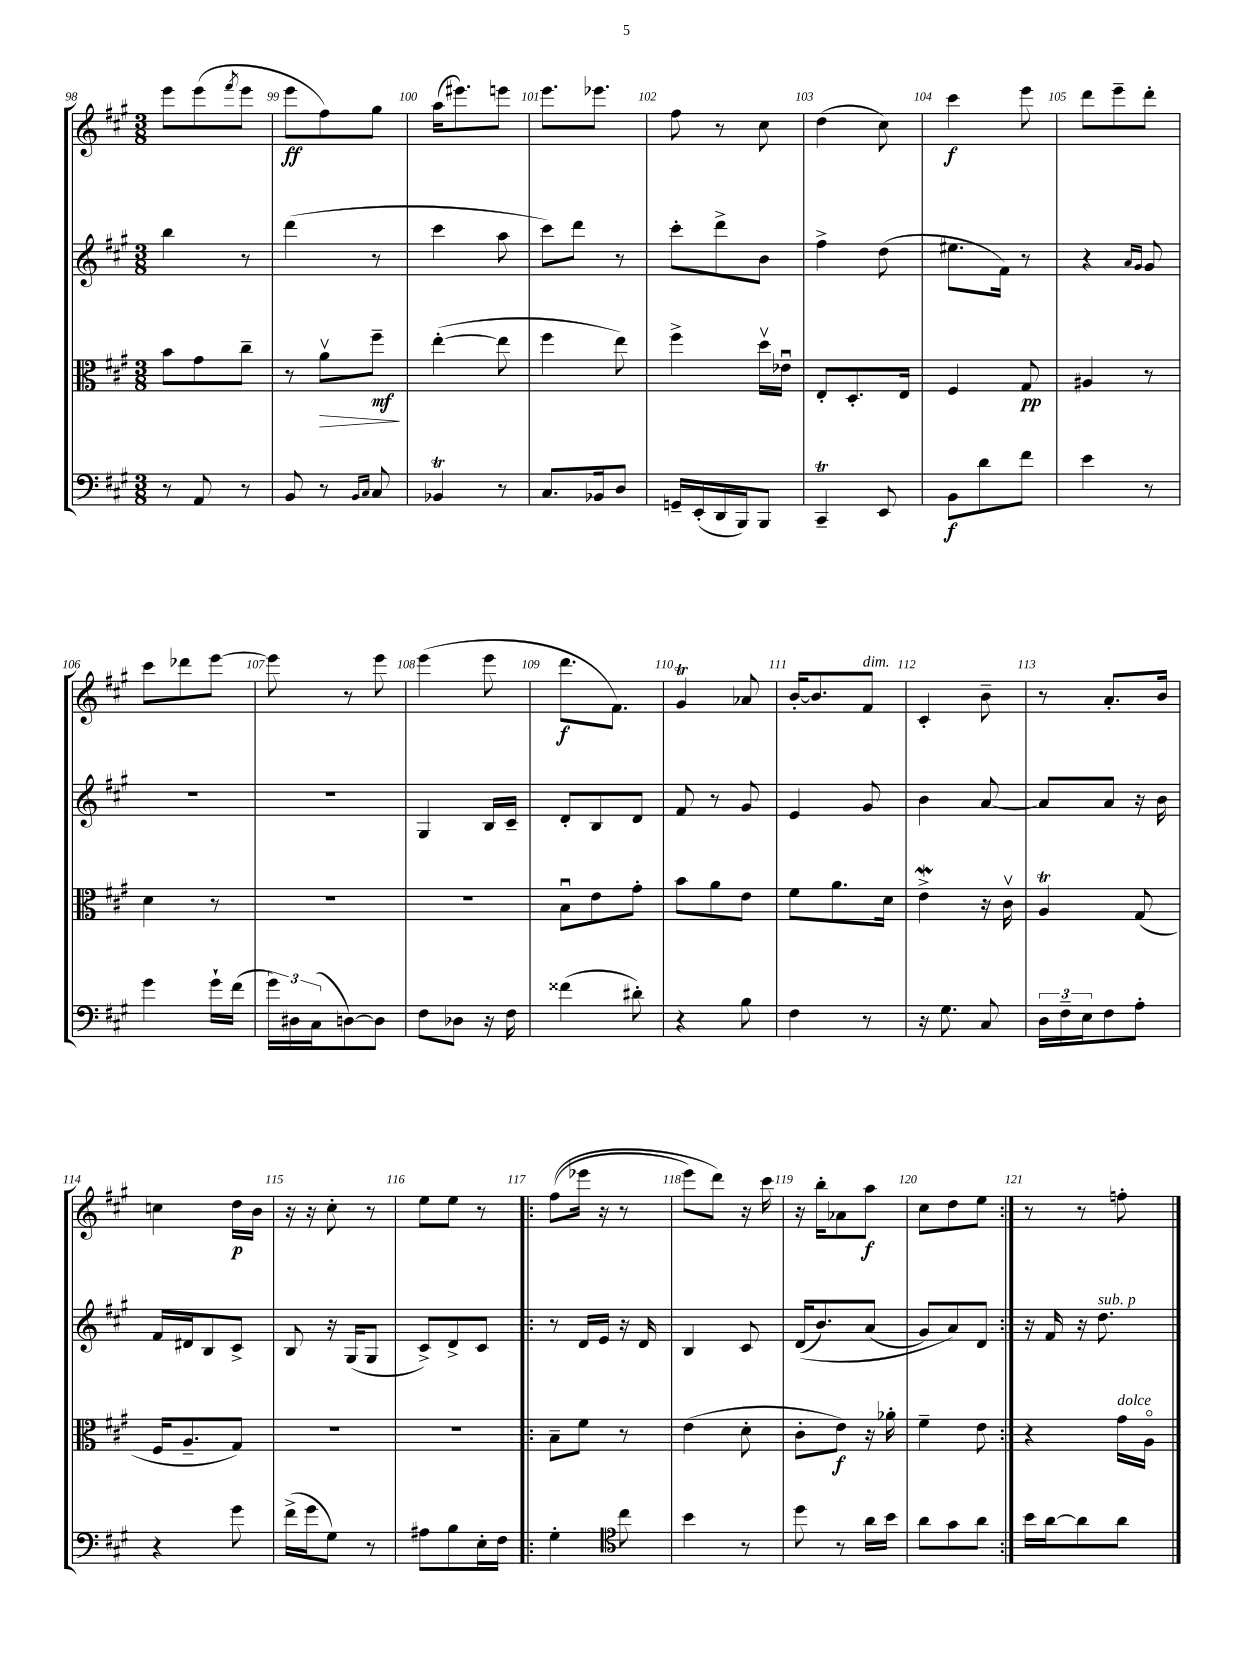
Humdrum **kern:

**kern	**kern	**kern	**kern
*staff4	*staff3	*staff2	*staff1
*clefF4	*clefC3	*clefG2	*clefG2
*k[f#c#g#]	*k[f#c#g#]	*k[f#c#g#]	*k[f#c#g#]
*M3/8	*M3/8	*M3/8	*M3/8
8r	8b	4bb	8eee
8AA	8g#	.	(8eee
.	.	.	8qfff#
8r	8cc#~	8r	8eee
=	=	=	=
8BB	8r	(4ddd	8eee
8r	8av	.	8ff#)
16qqBB	.	.	.
16qqC#	.	.	.
8C#	8ff#~	8r	8gg#
=	=	=	=
4BB-	([4ee'	4ccc#	(16aa
.	.	.	8.eee#)
8r	8ee]	8aa	8eee
=	=	=	=
8.C#	4ff#	8ccc#)	8.eee
.	.	8ddd	.
16BB-	.	.	8.eee-
8D	8ee)	8r	.
=	=	=	=
16GG~	4ff#^	8ccc#'	8ff#
(16EE'	.	.	.
16DD	.	8ddd^	8r
16BBB)	.	.	.
8BBB	16ddv	8b	8cc#
.	16e-u	.	.
=	=	=	=
4CC#~	8E'	4ff#^	(4dd
.	8.D'	.	.
8EE	.	(8dd	8cc#)
.	16E	.	.
=	=	=	=
8BB	4F#	8.ee#	4ccc#
8d	.	.	.
.	.	16f#)	.
8f#	8G#	8r	8eee
=	=	=	=
4e	4A#	4r	8ddd
.	.	.	8eee~
.	.	16qqa	.
.	.	16qqg#	.
8r	8r	8g#	8ddd'
=	=	=	=
4g#	4d	4.r	8ccc#
.	.	.	8ddd-
16g#`	8r	.	[8eee
(16f#	.	.	.
=	=	=	=
24g#)	4.r	4.r	8eee]
24D#	.	.	.
(24C#	.	.	.
[8D)	.	.	8r
8D]	.	.	8eee
=	=	=	=
8F#	4.r	4G#	(4eee
8D-	.	.	.
16r	.	16B	8eee
16F#	.	16c#~	.
=	=	=	=
(4f##	8Bu	8d'	8.ddd
.	8e	8B	.
.	.	.	8.f#)
8d#')	8g#'	8d	.
=	=	=	=
4r	8b	8f#	4g#
.	8a	8r	.
8B	8e	8g#	8a-
=	=	=	=
4F#	8f#	4e	[16b'
.	.	.	8.b]
.	8.a	.	.
8r	.	8g#	8f#
.	16d	.	.
=	=	=	=
16r	4e^	4b	4c#'
8.G#	.	.	.
8C#	16r	[8a	8b~
.	16c#v	.	.
=	=	=	=
24D	4A	8a]	8r
24F#~	.	.	.
24E	.	.	.
8F#	.	8a	8.a'
8A'	(8G#	16r	.
.	.	16b	16b
=	=	=	=
4r	16F#	16f#	4cc
.	8.A~	16d#	.
.	.	8B	.
8g#	8G#)	8c#^	16dd
.	.	.	16b
=	=	=	=
(16f#^	4.r	8B	16r
16g#	.	.	16r
8G#)	.	16r	8cc#'
.	.	(16G#	.
8r	.	8G#	8r
=	=	=	=
8A#	4.r	8c#^)	8ee
8B	.	8d^	8ee
16E'	.	8c#	8r
16F#	.	.	.
=!|:	=!|:	=!|:	=!|:
4G#'	8B~	8r	&((8ff#
.	8f#	16d	16eee-
.	.	16e	16r
*clefC4	*	*	*
8cc#	8r	16r	8r
.	.	16d	.
=	=	=	=
4b	(4e	4B	8eee)
.	.	.	8ddd&)
8r	8d'	8c#	16r
.	.	.	16ccc#
=	=	=	=
8dd	8c#'	&((16d	16r
.	.	8.b)	16bb'
8r	8e)	.	8a-
16a	16r	(8a	8aa
16b	16a-'	.	.
=	=	=	=
8a	4f#~	8g#)	8cc#
8g#	.	8a&)	8dd
8a	8e	8d	8ee
=:|!	=:|!	=:|!	=:|!
16b	4r	16r	8r
[16a	.	16f#	.
8a]	.	16r	8r
.	.	8.dd	.
8a	16g#	.	8ff'
.	16Ao	.	.
==	==	==	==
*-	*-	*-	*-
